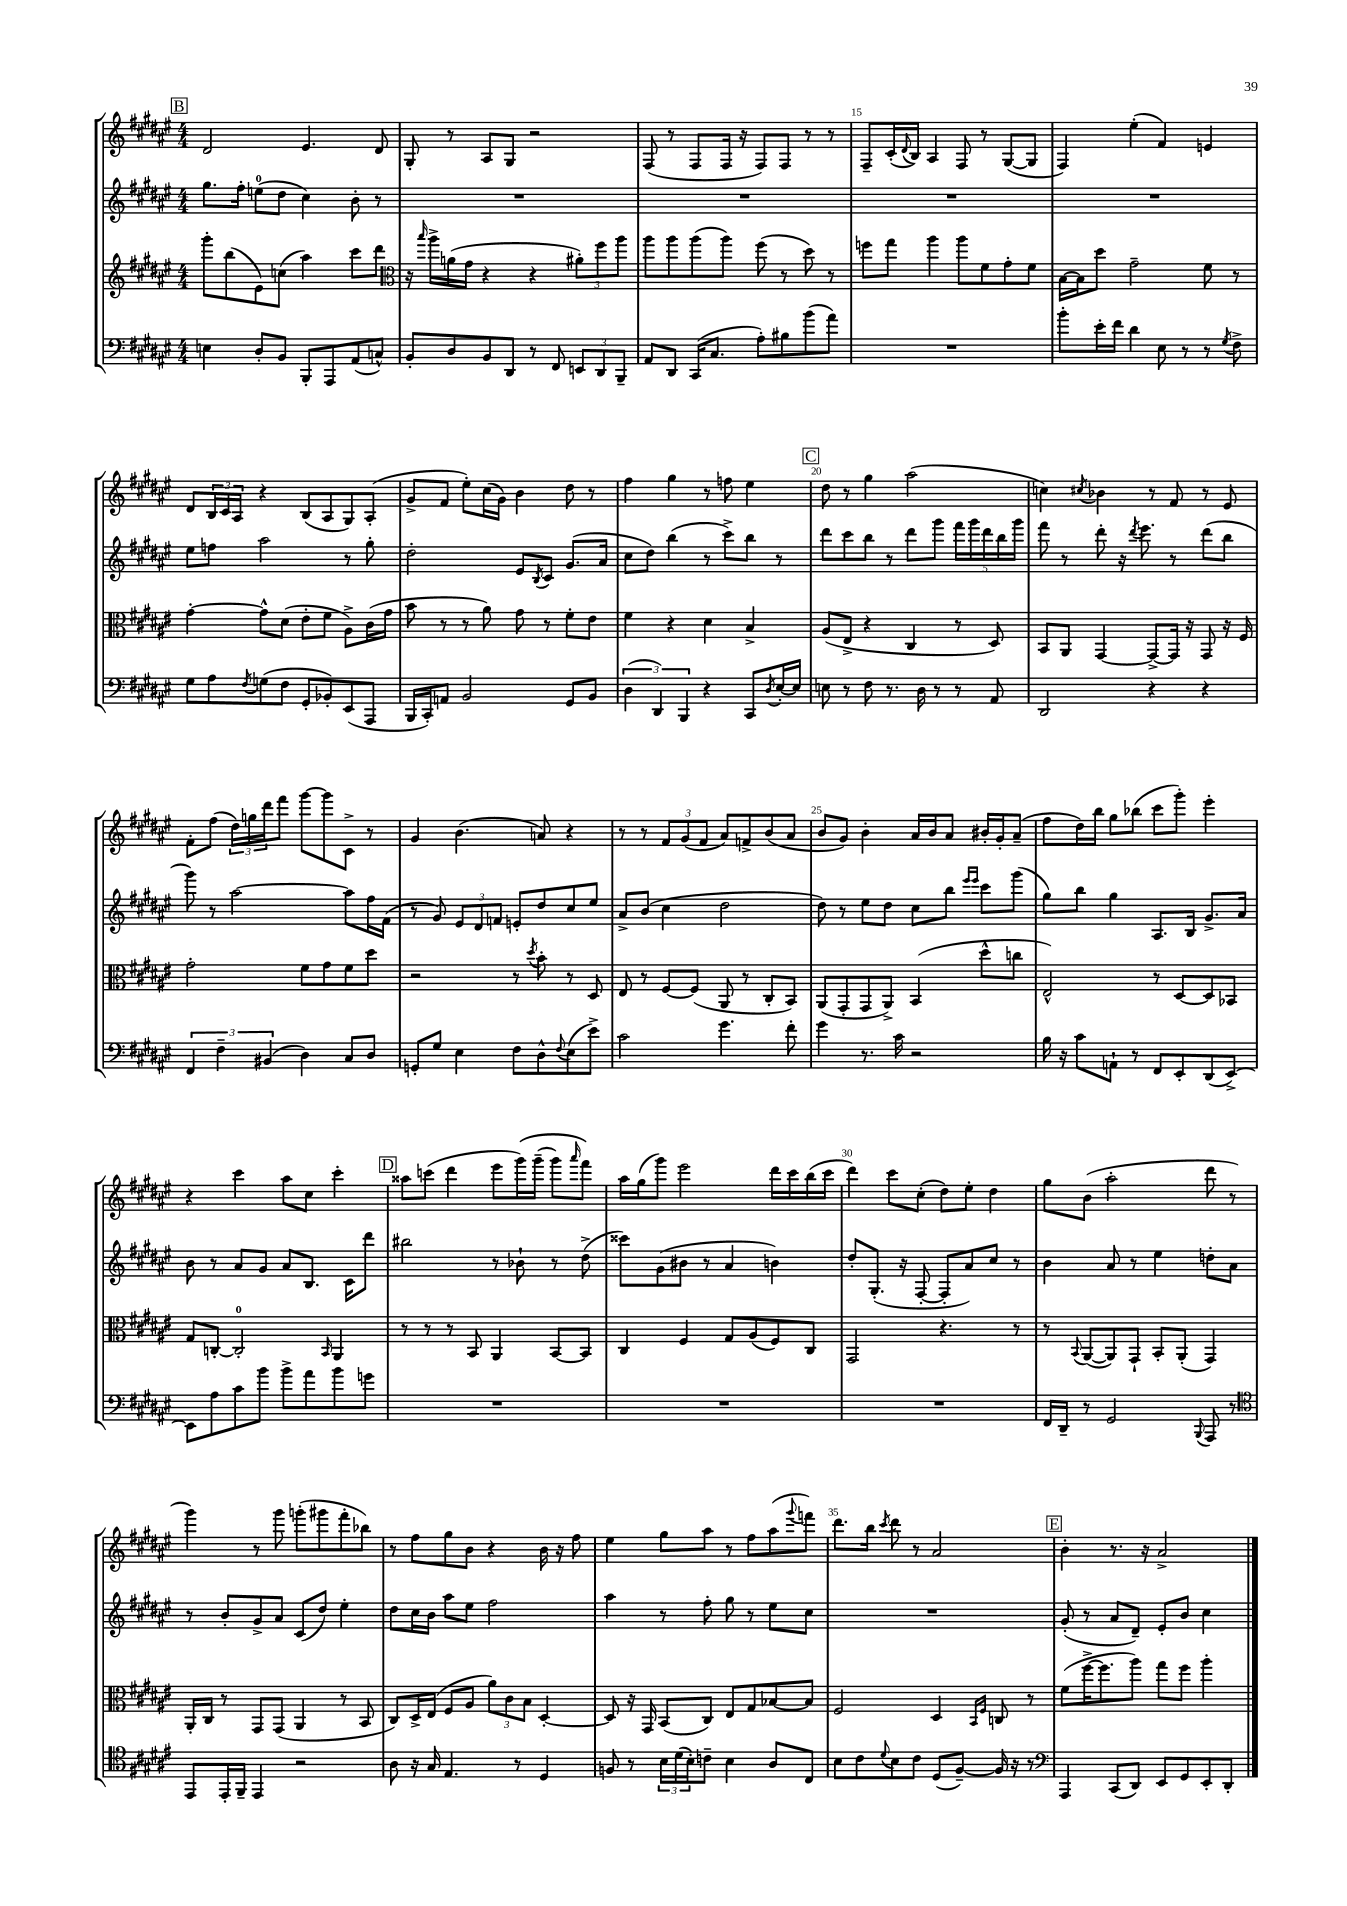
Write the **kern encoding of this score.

**kern	**kern	**kern	**kern
*staff4	*staff3	*staff2	*staff1
*clefF4	*clefG2	*clefG2	*clefG2
*k[f#c#g#d#a#e#]	*k[f#c#g#d#a#e#]	*k[f#c#g#d#a#e#]	*k[f#c#g#d#a#e#]
*M4/4	*M4/4	*M4/4	*M4/4
4E\	8ggg#'\L	8.gg#\L	2d#/
.	(8bb\	.	.
.	.	16ff#'\Jk	.
8D#'/L	8e#\)	(8ee\L	.
8BB/J	(8cc\J	8dd#\J	.
8BBB'/L	4aa#\)	4cc#\)	4.e#/
8AAA#/	.	.	.
(8AA#/	8ccc#\L	8b'\	.
8C^^/J)	8ddd#\J	8r	8d#/
=	=	=	=
*	*clefC3	*	*
8BB'/L	16r	1r	8G#'/
.	16qqbb/	.	.
.	16aa#^\LL	.	.
8D#/	(16a\	.	8r
.	16g#\JJ	.	.
8BB/	4r	.	8A#/L
8DD#/J	.	.	8G#/J
8r	4r	.	2r
8FF#/	.	.	.
12EE/L	12a#'\L)	.	.
12DD#/	12ff#\	.	.
12BBB~/J	12aa#\J	.	.
=	=	=	=
8AA#/L	8aa#\L	1r	(8F#/
8DD#/J	8aa#\	.	8r
(16CC#/LK	(8aa#\	.	8F#/L
8.C#/J	.	.	.
.	8aa#\J)	.	16F#/Jk
.	.	.	16r
8A#'\L)	(8ff#\	.	8F#/L)
8B#\	8r	.	8F#/J
(8b\	8dd#\)	.	8r
8a#\J)	8r	.	8r
=	=	=	=
1r	8ff\L	1r	8F#~/L
.	8gg#\J	.	(16c#'/L
.	.	.	8qqd#/
.	.	.	16B/JJ)
.	4aa#\	.	4A#/
.	8aa#\L	.	8F#/
.	8f#\	.	8r
.	8g#'\	.	([8G#/L
.	8f#\J	.	8G#/]J
=	=	=	=
8b'\L	[16B\LL	1r	4F#/)
.	16B\]J	.	.
16e#'\L	8dd#\J	.	.
16f#\JJ	.	.	.
4d#\	2g#~\	.	(4ee#'\
8E#\	.	.	4f#/)
8r	.	.	.
8r	8f#\	.	4e/
8qG#/	.	.	.
8F#^\	8r	.	.
=	=	=	=
8G#\L	[4g#'\	8ee#\L	8d#/L
8A#\	.	8ff\J	24B/L
.	.	.	24c#/
.	.	.	24A#/JJ
8qF#/	.	.	.
(8G\	8g#^^\]L	2aa#\	4r
8F#\J	(8d#\J	.	.
8GG#'/L	8e#'\L	.	(8B/L
8BB-'/)	8f#\J	.	8A#/
(8EE#/	8A#^\L)	8r	8G#/)
8AAA#/J	(16c#\L	8gg#'\	(8A#'/J
.	16g#\JJ	.	.
=	=	=	=
16BBB/LL	8b\	2dd#'\	8g#^/L
16CC#'/J)	.	.	.
8AA/J	8r	.	8f#/J
2BB/	8r	.	8ee#'\L)
.	8a#\)	.	(16cc#\L
.	.	.	16g#\JJ)
.	8g#\	8e#/L	4b\
.	.	8qB/	.
.	8r	8c#/J	.
8GG#/L	8f#'\L	(8.g#/L	8dd#\
8BB/J	8e#\J	.	8r
.	.	16a#/Jk	.
=	=	=	=
(6D#\	4f#\	8cc#\L	4ff#\
.	.	8dd#\J)	.
6DD#/)	.	.	.
.	4r	(4bb\	4gg#\
6BBB/	.	.	.
4r	4d#\	8r	8r
.	.	8ccc#^\L)	8ff\
8CC#/L	4B^/	8bb\J	4ee#\
8qD#/	.	.	.
[16E#'/L	.	8r	.
16E#/]JJ	.	.	.
=	=	=	=
8E\	(8A#/L	8ddd#\L	8dd#\
8r	8E#^/J	8ccc#\	8r
8F#\	4r	8bb\J	4gg#\
8.r	.	8r	.
.	4C#/	8ddd#\L	(2aa#\
16D#\	.	.	.
8r	.	8ggg#\J	.
8r	8r	20fff#\LL	.
.	.	20ggg#\	.
.	.	20ddd#\	.
8AA#/	8D#/)	.	.
.	.	20bb\	.
.	.	20ggg#\JJ	.
=	=	=	=
2DD#/	8BB/L	8fff#\	4cc\)
.	8AA#/J	8r	.
.	.	.	8qcc#/
.	[4GG#/	8ddd#'\	4b-\
.	.	16r	.
.	.	8qddd#/	.
.	.	8.eee#\	.
4r	8GG#^/_L	.	8r
.	16GG#/]Jk	8r	8f#/
.	16r	.	.
4r	8GG#/	(8ddd#\L	8r
.	16r	8bb\J	8e#/
.	16F#/	.	.
=	=	=	=
6FF#/	2g#'\	8ggg#\)	8f#'\L
.	.	8r	(8ff#\J
6F#~\	.	.	.
.	.	[2aa#\	24dd#\LL)
.	.	.	24gg\
(6BB#/	.	.	24ddd#\J
.	.	.	8fff#\J
4D#\)	8f#\L	.	[8ggg#\L
.	8g#\	.	8ggg#\]
8C#/L	8f#\	8aa#\]L	8c#^\J
8D#/J	8dd#\J	16ff#\L	8r
.	.	(16f#\JJ	.
=	=	=	=
8GG'/L	2r	8r	4g#/
8G#/J	.	8g#/)	.
4E#\	.	12e#/L	(4.b\
.	.	12d#/	.
.	.	12f/J	.
8F#\L	8r	8e'/L	.
.	8qdd#/	.	.
8D#^^\	8b'\	8dd#/	8a/)
8qqF#/	.	.	.
(8E#\	8r	8cc#/	4r
8e#^\J)	8D#/	8ee#/J	.
=	=	=	=
2c#\	8E#/	8a#^/L	8r
.	8r	(8b/J	8r
.	[8F#/L	4cc#\	12f#/L
.	.	.	(12g#/
.	(8F#/]J	.	.
.	.	.	12f#/J
4.g#\	8AA#/	2dd#\	8a#/L)
.	8r	.	8f^/
.	8C#'/L	.	(8b/
8f#'\	8BB/J)	.	8a#/J
=	=	=	=
4g#\	(8AA#/L	8dd#\)	8b/L
.	8GG#'/	8r	8g#/J)
8.r	8GG#/	8ee#\L	4b'\
.	8AA#^/J)	8dd#\J	.
16c#\	.	.	.
2r	(4BB/	8cc#\L	16a#/LL
.	.	.	16b/J
.	.	8bb\J	8a#/J
.	.	16qqeee#/LL	.
.	.	16qqeee#/JJ	.
.	8dd#^^\L	8ccc#\L	16b#'/LL
.	.	.	16g#'/J
.	8cc\J	(8ggg#\J	(8a#~/J
=	=	=	=
16B\	2E#^^/)	8gg#\L)	8ff#\L
16r	.	.	.
8c#\L	.	8bb\J	16dd#\L)
.	.	.	16bb\JJ
8AA`\J	.	4gg#\	8gg#\L
8r	.	.	(8bb-\J
8FF#/L	8r	8.A#/L	8ccc#\L
8EE#'/	[8D#/L	.	8ggg#'\J)
.	.	16B/Jk	.
(8DD#/	8D#/]	8.g#^/L	4eee#'\
[8EE#^/J)	8BB-/J	.	.
.	.	16a#/Jk	.
=	=	=	=
8EE#\]L	8G#/L	8b\	4r
8A#\	[8C'/J	8r	.
8c#\	2C'/]	8a#/L	4ccc#\
8b\J	.	8g#/J	.
8b^\L	.	8a#/L	8aa#\L
8a#\	.	8.B/J	8cc#\J
.	16qqBB/	.	.
8b\	4AA#/	.	4ccc#'\
.	.	16c#\LK	.
8g\J	.	8ddd#\J	.
=	=	=	=
1r	8r	2bb#\	8aa##\L
.	8r	.	(8ccc\J
.	8r	.	4ddd#\
.	8BB/	.	.
.	4AA#/	8r	8eee#\L
.	.	8b-`\	&(16ggg#\L)
.	.	.	(16ggg#~\JJ
.	[8BB/L	8r	8ggg#\L)
.	.	.	16qqaaa#/
.	8BB/]J	(8dd#^\	8fff#\J&)
=	=	=	=
1r	4C#/	8ccc##\L)	16aa#\LL
.	.	.	(16gg#\J
.	.	(8g#\	8ggg#\J)
.	4F#/	8b#\J	2eee#\
.	.	8r	.
.	8G#/L	4a#/	.
.	(8A#/	.	.
.	8F#/)	4b\)	16ddd#\LL
.	.	.	16ccc#\
.	8C#/J	.	(16bb\
.	.	.	16ccc#\JJ
=	=	=	=
1r	2GG#/	8dd#'/L	4ddd#\)
.	.	(8.G#'/J	.
.	.	.	8ccc#\L
.	.	16r	.
.	.	[8F#'/	(8cc#'\J
.	4.r	8F#'/]L	8dd#\L)
.	.	8a#/)	8ee#'\J
.	.	8cc#/J	4dd#\
.	8r	8r	.
=	=	=	=
16FF#/LL	8r	4b\	8gg#\L
16DD#~/JJ	.	.	.
.	8qqBB/	.	.
8r	([8AA#/L	.	(8b\J
2GG#/	8AA#/])	8a#/	2aa#'\
.	8GG#`/J	8r	.
.	8BB'/L	4ee#\	.
.	(8AA#'/J	.	.
8qqBBB/	.	.	.
8AAA#/	4GG#/)	8dd'\L	8ddd#\
8r	.	8a#\J	8r
=	=	=	=
*clefC4	*	*	*
8EE#/L	16AA#'/LL	8r	4ggg#\)
.	16C#/JJ	.	.
16EE#'/L	8r	8b'/L	.
16FF#~/JJ	.	.	.
4EE#/	8GG#/L	8g#^/	8r
.	(8GG#/J	8a#/J	8ggg#\
2r	4AA#/	(8c#/L	(8ggg'\L
.	.	8dd#/J)	8ggg#\
.	8r	4ee#'\	8fff#'\
.	8BB/	.	8bb-\J)
=	=	=	=
8A#\	8C#/L)	8dd#\L	8r
16r	16D#^/L	16cc#\L	8ff#\L
16G#/	(16E#/JJ	16b\JJ	.
4.E#/	8F#/L	8aa#\L	8gg#\
.	8A#/J	8ee#\J	8b\J
.	12a#\L)	2ff#\	4r
.	12c#\	.	.
8r	.	.	.
.	12B\J	.	.
4D#/	[4D#'/	.	16b\
.	.	.	16r
.	.	.	8ff#\
=	=	=	=
8F/	8D#/]	4aa#\	4ee#\
8r	16r	.	.
.	16GG#/	.	.
24B\LL	(8BB/L	8r	8gg#\L
(24d#\	.	.	.
24B'\J)	.	.	.
8c~\J	8C#/J)	8ff#'\	8aa#\J
4B\	8E#/L	8gg#\	8r
.	8G#/	8r	8ff#\L
8A#/L	[8B-/	8ee#\L	(8aa#\
.	.	.	8qqggg#/
8C#/J	8B-/]J	8cc#\J	8fff\J)
=	=	=	=
8B\L	2F#/	1r	8.ddd#\L
8c#\	.	.	.
.	.	.	16bb\Jk
8qqd#/	.	.	8qccc#/
8B\	.	.	8ddd#\
8c#\J	.	.	8r
(8D#/L	4D#/	.	2a#/
[8F#~/J)	.	.	.
.	16qqBB/LL	.	.
.	16qqF#/JJ	.	.
16F#/]	8C/	.	.
16r	.	.	.
8r	8r	.	.
=	=	=	=
*clefF4	*	*	*
4AAA#/	(8f#\L	(8g#'/	4b'\
.	[16ff#^\K	8r	.
.	8.ff#\]	.	.
(8CC#/L	.	8a#/L	8.r
8DD#/J)	8aa#\J)	8d#~/J)	.
.	.	.	16r
8EE#/L	8gg#\L	8e#'/L	2a#^/
8GG#/	8ff#\J	8b/J	.
8EE#'/	4aa#'\	4cc#\	.
8DD#'/J	.	.	.
==	==	==	==
*-	*-	*-	*-
